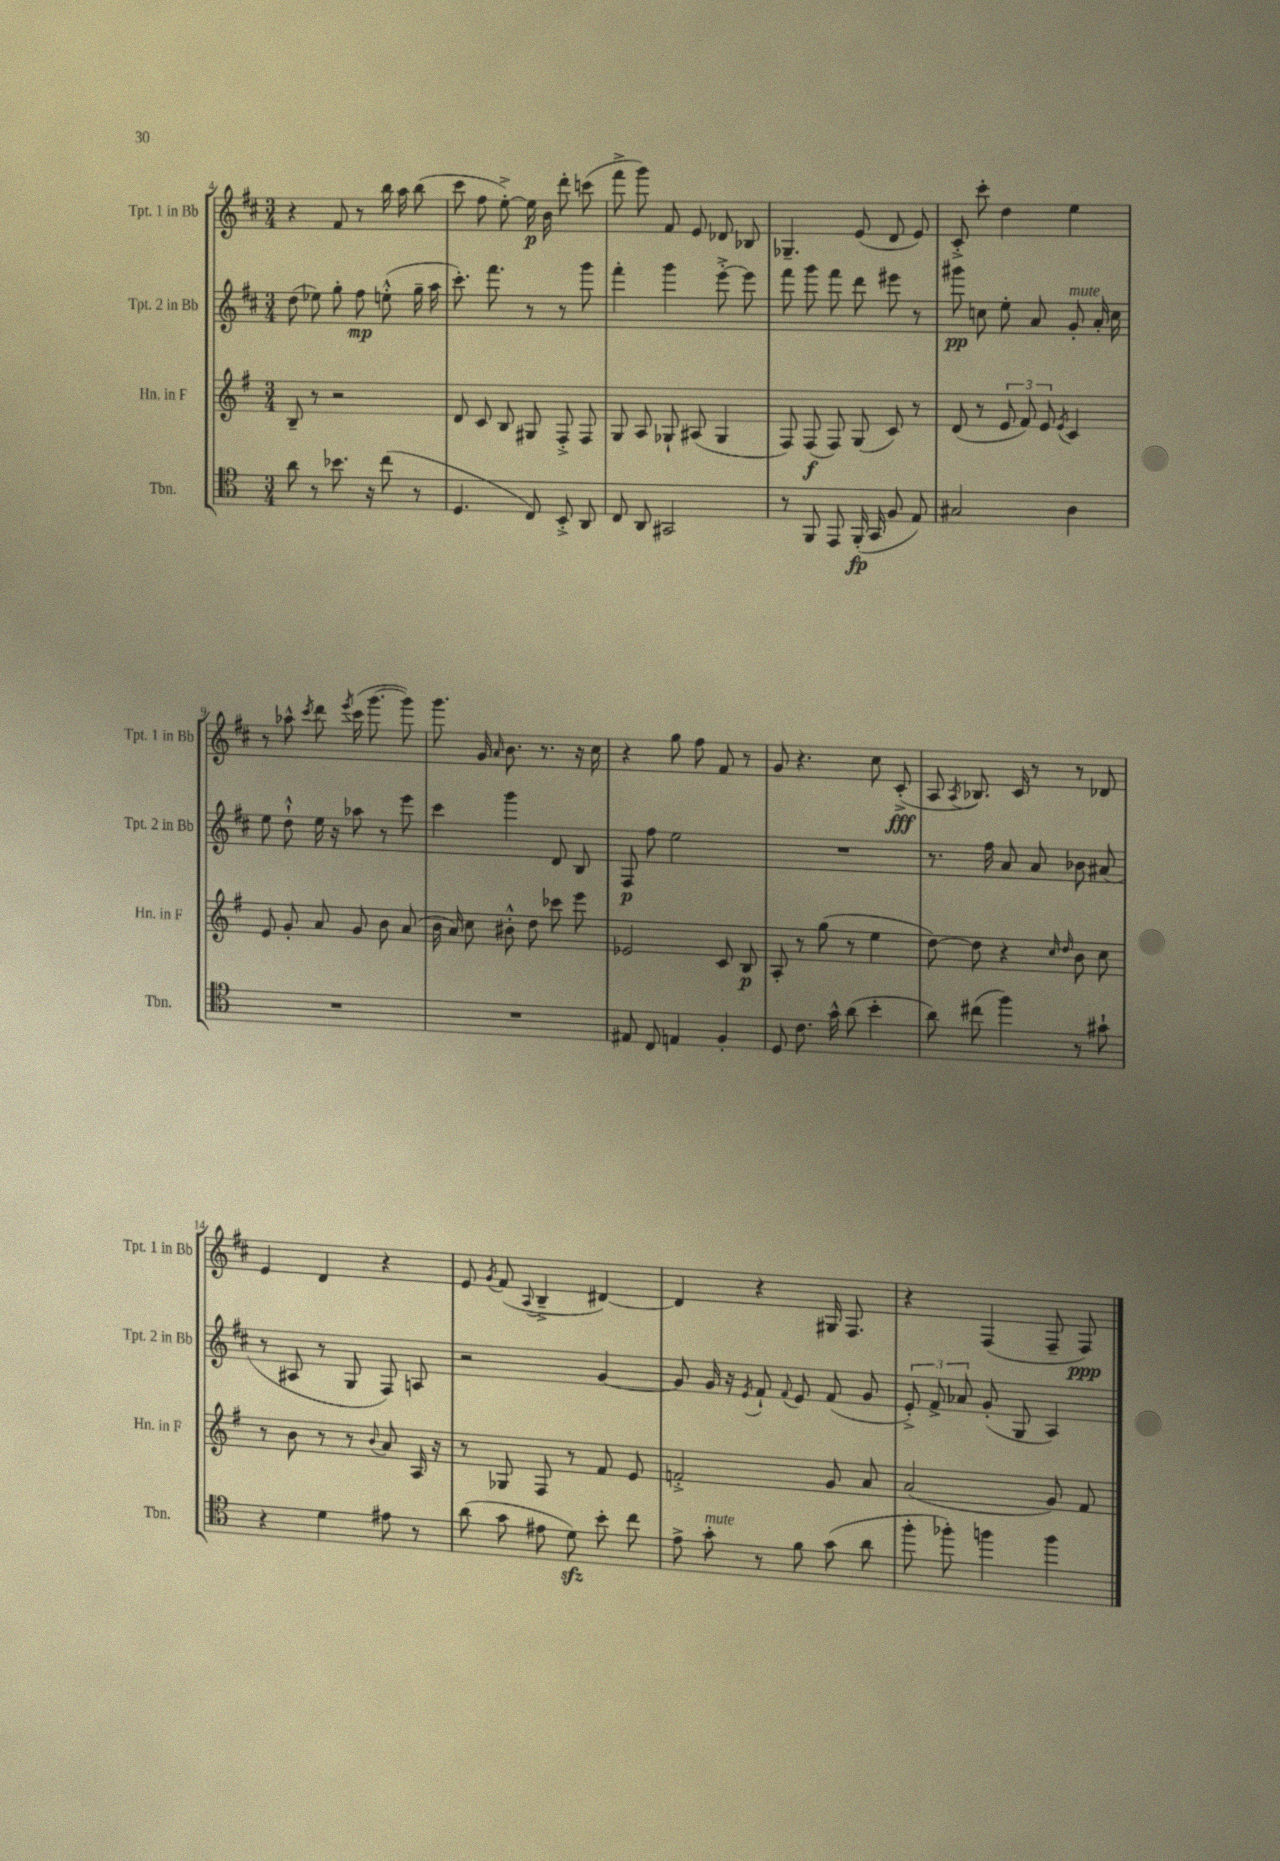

**kern	**kern	**kern	**kern
*staff4	*staff3	*staff2	*staff1
*clefC4	*clefG2	*clefG2	*clefG2
*k[]	*k[f#]	*k[f#c#]	*k[f#c#]
*M3/4	*M3/4	*M3/4	*M3/4
8a	8B~	(8dd	4r
8r	8r	8ee-)	.
8.b-	2r	8gg'	8f#
.	.	8ff#	8r
16r	.	.	.
(8cc	.	(8ee'^^	16bb
.	.	.	16aa
8r	.	16gg~	(8bb
.	.	16aa	.
=	=	=	=
4.D	8d	8.ccc#')	8ccc#
.	8c	.	8ff#
.	.	8.fff#	.
.	8B	.	[8ee'^)
8C)	8G#	8r	16ee]
.	.	.	16b
8BB'^	8F#'^	8r	8ddd'
8AA	8F#	8ggg	(8ccc
=	=	=	=
8C	8G	4fff#'	8fff#^
8AA	8A	.	8ggg)
2GG#	8G-`	4ggg	8f#
.	(8A#	.	8e
.	4G-	[8eee'^	8d-
.	.	8eee]	8B-
=	=	=	=
8r	8F#)	8fff#	4.G-~
8FF	(8F#	8ggg	.
8EE	8F#)	8fff#	.
(16FF'	(8G	8ddd	(8e
16GG	.	.	.
8F	8c)	8eee#	8d
8E)	8r	8r	8e)
=	=	=	=
2G#	(8d	8ggg#	8c#'^
.	8r	8cc	8ccc#'
.	12e	8ee'	4dd
.	12f#)	.	.
.	.	8a	.
.	12e	.	.
.	8qe	.	.
4A	4c	8g'	4ee
.	.	16a'	.
.	.	16cc	.
=	=	=	=
2.r	8e	8ee	8r
.	8g'	8dd`^^	8aa-^^
.	.	.	8qccc#
.	8a	16ee	8ddd
.	.	16r	.
.	.	.	8qeee
.	8g	8aa-	(16ccc#
.	.	.	[8.ggg
.	8b	8r	.
.	(8a	8eee	8ggg])
=	=	=	=
2.r	16b	4ccc#	8.ggg
.	16a)	.	.
.	8cc	.	.
.	.	.	16g
.	.	.	16qqa
.	8b#'^^	4ggg	8.b
.	8dd	.	.
.	.	.	8.r
.	8ccc-	8d	.
.	8eee	8B	16r
.	.	.	16cc#
=	=	=	=
8E#	2e-	8F#	4r
8C	.	8ff#	.
4E	.	2ee	8gg
.	.	.	8ff#
4F'	8c	.	8f#
.	8B	.	8r
=	=	=	=
8D	8A'	2.r	8g
8.c	8r	.	4.r
.	(8gg	.	.
16g^^	.	.	.
(8a	8r	.	.
4b'	4ee	.	8cc#
.	.	.	(8c#'^
=	=	=	=
8a)	[8dd)	8.r	8A
.	.	.	8qA
(8cc#	8dd]	.	8.B-)
.	.	16ff#	.
4ff)	4r	8a	.
.	.	.	16c#
.	.	8a	8r
.	16qqcc	.	.
.	16qqdd	.	.
8r	8b	8b-	8r
8g#`	8cc	(8a#	8d-
=	=	=	=
4r	8r	8r	4e
.	8b	8A#	.
4d	8r	8r	4d
.	8r	8G	.
.	8qqb	.	.
8e#	8a	8F#)	4r
8r	16A	8A	.
.	16r	.	.
=	=	=	=
(8a	8r	2r	8e
.	.	.	8qg
8g	8G-	.	(8f#
.	.	.	8qqA
8e#	8F#	.	4B~^
8d)	8r	.	.
8b'	8f#	[4g	[4d#)
8cc	8e	.	.
=	=	=	=
8e^	2f'^	8g]	4d#]
8g'	.	16g	.
.	.	16r	.
.	.	8qe	.
8r	.	8f#`	4r
.	.	8qqf#	.
8f	.	8e	.
(8g	8g	(8f#	16G#
.	.	.	8.F#
8a	8a	8g	.
=	=	=	=
8ff'	(2a	12e'^)	4r
.	.	12f#^	.
8ff-')	.	.	.
.	.	12a-	.
4ff	.	(8g'	(4F#
.	.	8G	.
4ff	8g)	4A)	8F#~
.	8f#	.	8F#)
==	==	==	==
*-	*-	*-	*-
